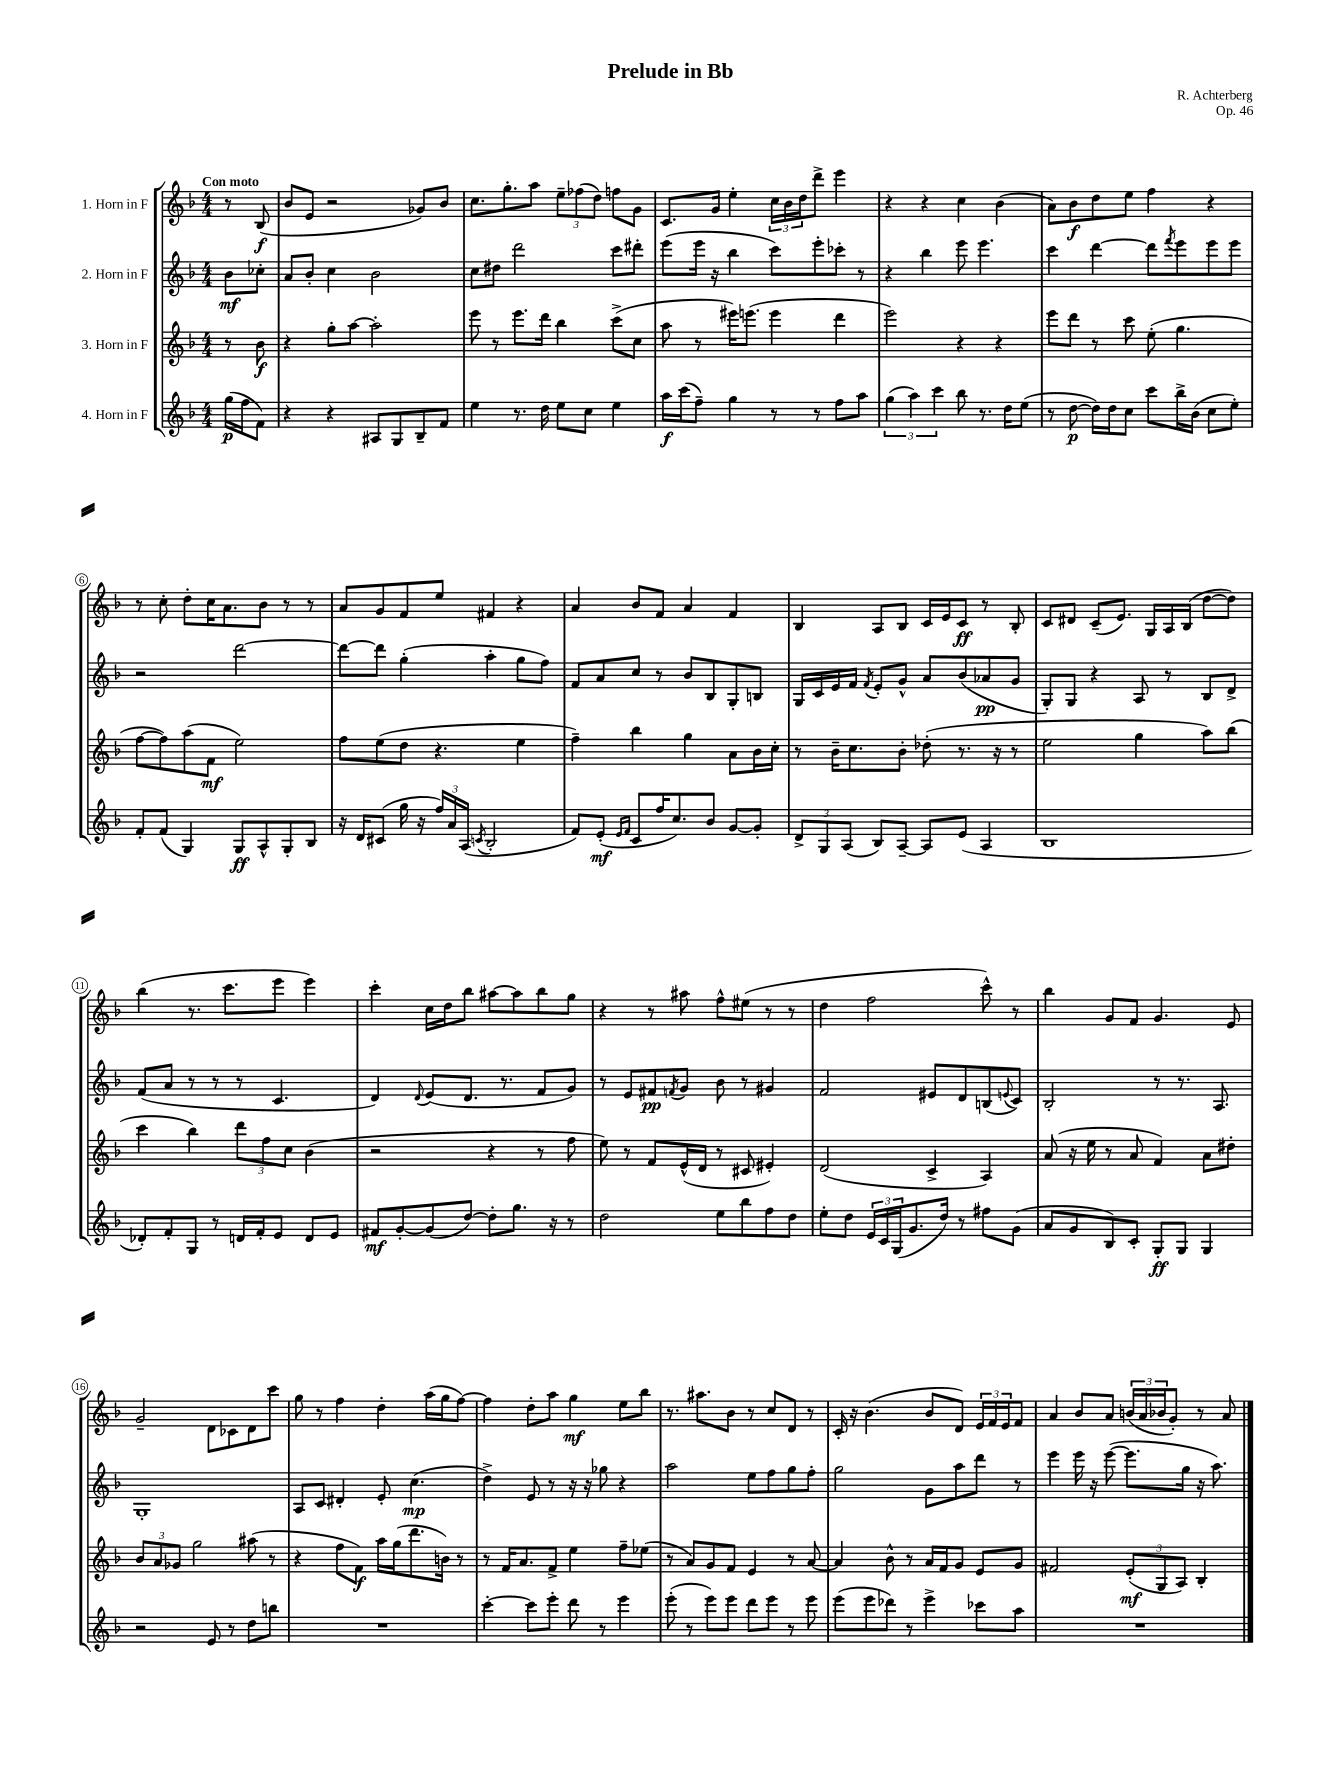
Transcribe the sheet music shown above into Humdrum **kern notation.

**kern	**kern	**kern	**kern
*staff4	*staff3	*staff2	*staff1
*clefG2	*clefG2	*clefG2	*clefG2
*k[b-]	*k[b-]	*k[b-]	*k[b-]
*M4/4	*M4/4	*M4/4	*M4/4
(16gg	8r	8b-	8r
16ff	.	.	.
8f)	8b-	8cc-'	(8B-
=	=	=	=
4r	4r	8a	8b-
.	.	8b-'	8e
4r	8gg'	4cc	2r
.	[8aa	.	.
8A#	2aa']	2b-	.
8G	.	.	.
8B-~	.	.	8g-)
8f	.	.	8b-
=	=	=	=
4ee	8eee	8cc	8.cc
.	8r	8dd#	.
.	.	.	8.gg'
8.r	8.eee	2ddd	.
.	.	.	8aa
16dd	16ddd	.	.
8ee	4bb-	.	12ee~
.	.	.	(12ff-
8cc	.	.	.
.	.	.	12dd)
4ee	(8ccc^	8ccc	8ff
.	8cc	8ddd#'	8g
=	=	=	=
16aa	8aa	(8eee	8.c
(16ccc	.	.	.
8ff~)	8r	16eee	.
.	.	16r	16g
4gg	16eee#)	4bb-	4ee'
.	(8.eee	.	.
8r	4eee	8ccc)	24cc
.	.	.	24b-
.	.	.	24dd
8r	.	8eee'	8ddd^
8ff	4ddd	8ccc-'	4eee
8aa	.	8r	.
=	=	=	=
(6gg	2eee)	4r	4r
6aa)	.	.	.
.	.	4bb-	4r
6ccc	.	.	.
8bb-	4r	8eee	4cc
8.r	.	4.eee	.
.	4r	.	(4b-
16dd	.	.	.
(8ee	.	.	.
=	=	=	=
8r	8eee	4ccc	8a)
[8dd	8ddd	.	8b-
16dd])	8r	[4ddd	8dd
16dd	.	.	.
8cc	8ccc	.	8ee
8ccc	(8ee'	8ddd]	4ff
.	.	8qfff	.
16bb-^	4.gg	8eee	.
(16b-	.	.	.
8cc	.	8eee	4r
8ee')	.	8eee	.
=	=	=	=
8f'	[8ff	2r	8r
(8f	8ff])	.	8cc'
4G)	(8aa	.	8dd'
.	8f	.	16cc
.	.	.	8.a
8G	2ee)	[2ddd	.
8A^^	.	.	8b-
8G'	.	.	8r
8B-	.	.	8r
=	=	=	=
16r	8ff	8ddd_	8a
16d	.	.	.
(8c#	(8ee	8ddd]	8g
16gg	8dd	(4gg'	8f
16r	.	.	.
24ff)	4.r	.	8ee
24a	.	.	.
(24A	.	.	.
8qc	.	.	.
2B-'	.	4aa'	4f#
.	4ee	8gg	4r
.	.	8ff)	.
=	=	=	=
8f)	4ff~)	8f	4a
(8e'	.	8a	.
16qqe	.	.	.
16qqf	.	.	.
8c	4bb-	8cc	8b-
16ff	.	8r	8f
8.cc)	.	.	.
.	4gg	8b-	4a
8b-	.	8B-	.
[8g	8a	8G'	4f
8g']	16b-	8B	.
.	16cc'	.	.
=	=	=	=
12d^	8r	16G	4B-
.	.	16c	.
12G	.	.	.
.	16b-~	16e	.
(12A	.	.	.
.	8.cc	16f	.
.	.	8qf	.
8B-)	.	8e'	8A
[8A~	8b-'	8g^^	8B-
8A]	(8dd-'	8a	16c
.	.	.	16e
(8e	8.r	(8b-	8c
4A	.	8a-	8r
.	16r	.	.
.	8r	8g	8B-'
=	=	=	=
1B-	2ee	8G')	8c
.	.	8G	8d#
.	.	4r	(8c~
.	.	.	8.e)
.	4gg	8A	.
.	.	.	16G
.	.	8r	16A
.	.	.	(16B-
.	8aa)	8B-	[8dd
.	(8bb-	8d^	8dd])
=	=	=	=
8d-')	4ccc	(8f	(4bb-
8f'	.	8a	.
8G	4bb-)	8r	8.r
8r	.	8r	.
.	.	.	8.ccc
16d	12ddd	8r	.
16f'	.	.	.
.	12ff	.	.
8e	.	4.c	8eee
.	12cc	.	.
8d	(4b-	.	4eee)
8e	.	.	.
=	=	=	=
8f#	2r	4d)	4ccc'
[8g'	.	.	.
.	.	8qqd	.
(8g]	.	(8e	16cc
.	.	.	16dd
[8dd)	.	8.d	8bb-
8dd']	4r	.	[8aa#
.	.	8.r	.
8.gg	.	.	8aa#]
.	8r	8f	8bb-
16r	.	.	.
8r	8ff	8g)	8gg
=	=	=	=
2dd	8ee)	8r	4r
.	8r	8e	.
.	8f	8f#	8r
.	.	8qf	.
.	(16e^^	8g	8aa#
.	16d	.	.
8ee	8r	8b-	8ff^^
8bb-	8c#	8r	(8ee#
8ff	4e#')	4g#	8r
8dd	.	.	8r
=	=	=	=
8ee'	(2d	2f	4dd
8dd	.	.	.
24e	.	.	2ff
24c	.	.	.
(24G	.	.	.
8.g	.	.	.
.	4c^	8e#	.
16dd)	.	.	.
8r	.	8d	.
8ff#	4A)	(8B	8ccc^^)
.	.	8qqe	.
(8g	.	8c)	8r
=	=	=	=
8a	(8a	2B-'	4bb-
8g	16r	.	.
.	16ee	.	.
8B-)	8r	.	8g
8c'	8a	.	8f
8G'	4f)	8r	4.g
8G	.	8.r	.
4G	8a	.	.
.	.	8.A	.
.	8dd#'	.	8e
=	=	=	=
2r	12b-	1G'	2g~
.	12a	.	.
.	12g-	.	.
.	2gg	.	.
8e	.	.	8d
8r	.	.	8c-
8dd	(8aa#	.	8d
8bb	8r	.	8ccc
=	=	=	=
1r	4r	8A	8gg
.	.	8c	8r
.	8ff	4d#'	4ff
.	8f)	.	.
.	16aa	8e'	4dd'
.	(16gg	.	.
.	8.ddd	(4.cc	.
.	.	.	(16aa
.	16b)	.	16gg
.	8r	.	[8ff)
=	=	=	=
[4ccc'	8r	4dd^)	4ff]
.	16f	.	.
.	8.a	.	.
8ccc]	.	8e	8dd'
8eee'	8f^	8r	8aa
8ddd	4ee	16r	4gg
.	.	16r	.
8r	.	8gg-	.
4eee	8ff~	4r	8ee
.	(8ee-	.	8bb-
=	=	=	=
(8eee'	8r	2aa	8.r
8r	8a)	.	.
.	.	.	8.aa#
8eee)	8g	.	.
8eee	8f	.	8b-
8ddd	4e	8ee	8r
8eee	.	8ff	8cc
8r	8r	8gg	8d
8eee	[8a	8ff'	8r
=	=	=	=
(8eee	4a]	2gg	16c'
.	.	.	16r
8eee	.	.	(4.b-
8ddd-)	8b-^^	.	.
8r	8r	.	.
4eee^	16a	8g	8b-
.	16f	.	.
.	8g	8aa	8d)
8ccc-	8e	8ddd	24e
.	.	.	24f
.	.	.	24e
8aa	8g	8r	8f
=	=	=	=
1r	2f#	4eee	4a
.	.	16eee	8b-
.	.	16r	.
.	.	([8eee	8a
.	(12e'	8.eee]	(24b
.	.	.	24a
.	12G	.	24b-
.	.	.	8g')
.	12A)	.	.
.	.	16gg	.
.	4B-'	16r	8r
.	.	8.aa)	.
.	.	.	8a
==	==	==	==
*-	*-	*-	*-
